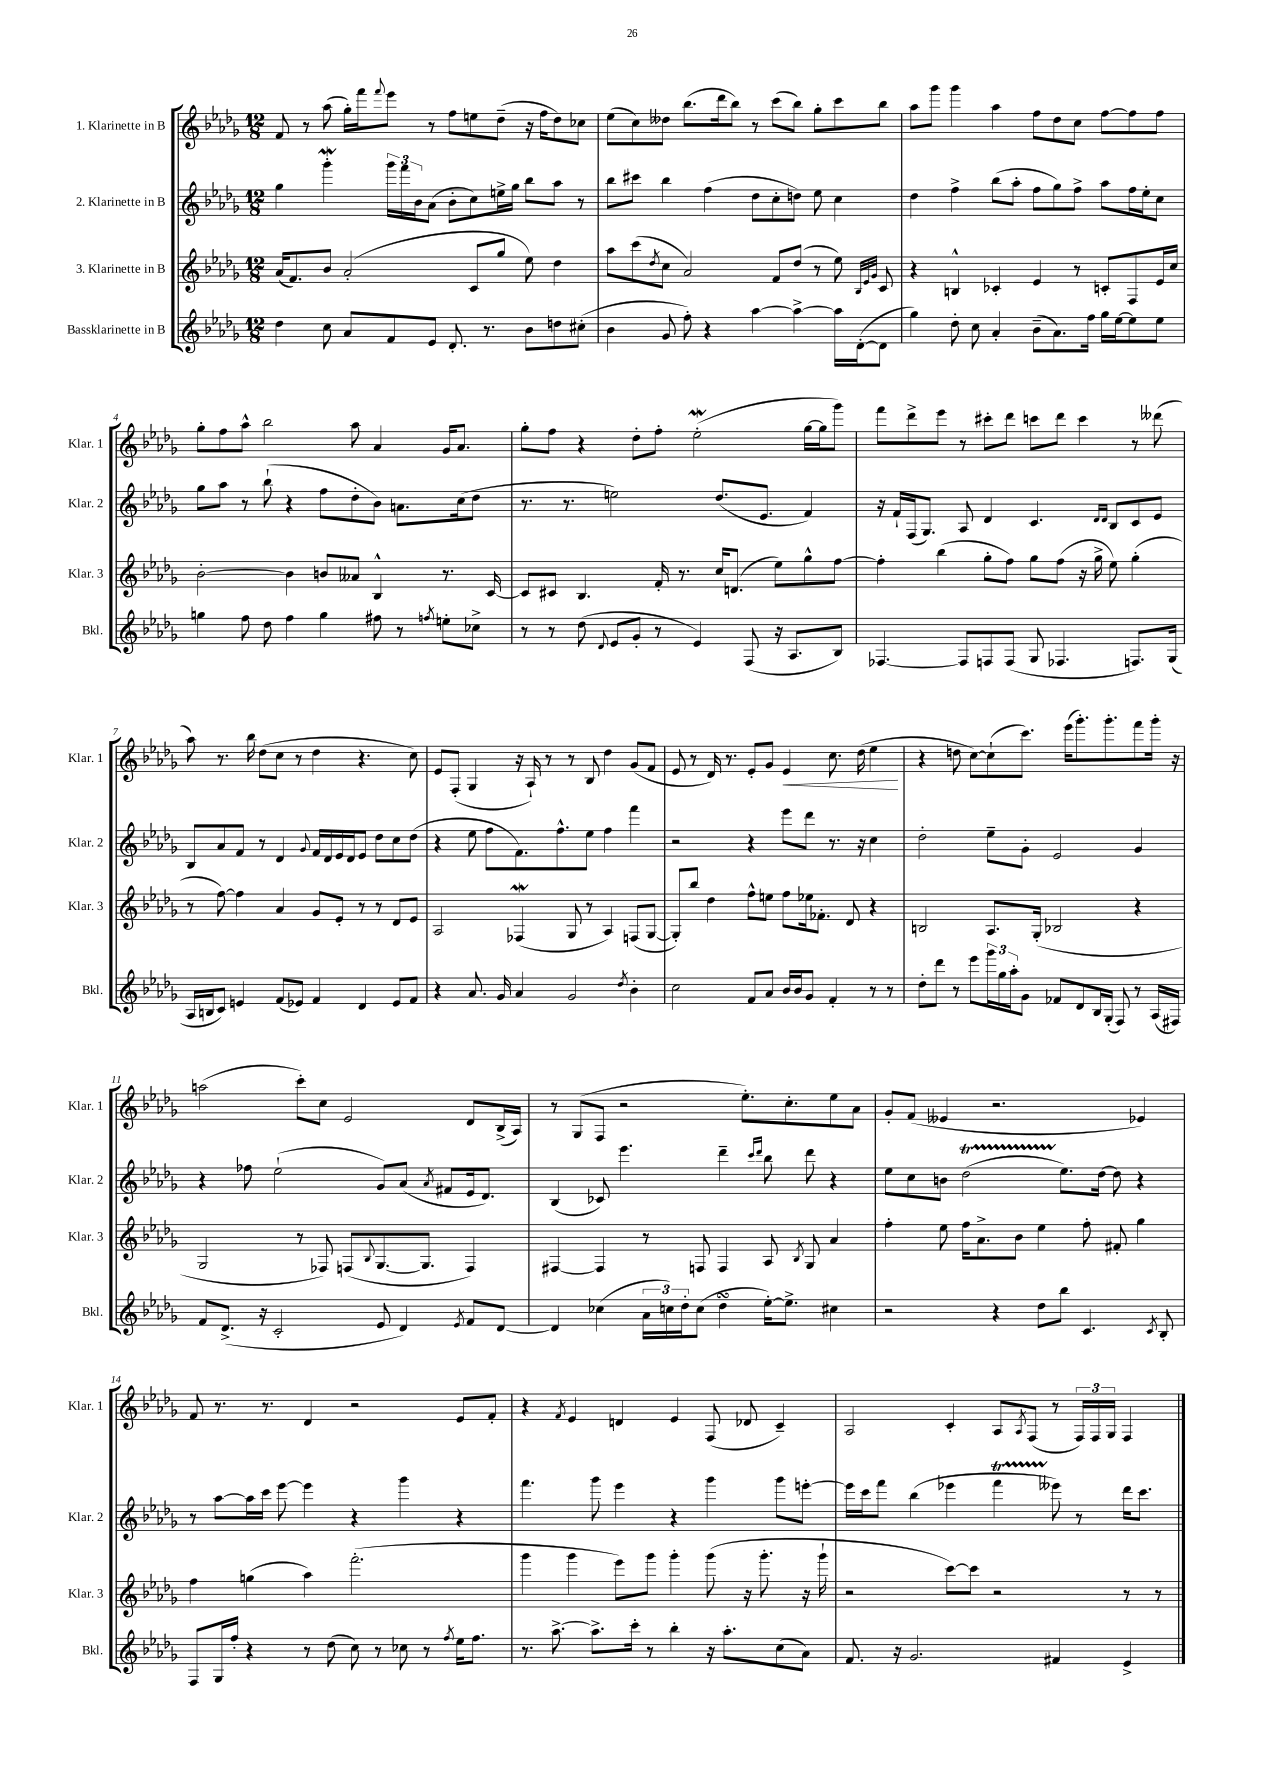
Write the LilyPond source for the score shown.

<<
\new StaffGroup <<
\new Staff = "s0" \with { instrumentName = "1. Klarinette in B" shortInstrumentName = "Klar. 1" } {
    \clef treble \key des \major \numericTimeSignature \time 12/8
    f'8 r8 aes''8( ges''16-.) f'''16 \appoggiatura { f'''8 } ees'''8 r8 f''8 e''8 des''8--( r16 f''16 des''8) ces''8 |
    ees''8( c''8) deses''8 bes''8.( des'''16 bes''8) r8 c'''8( bes''8) ges''8-. c'''8 bes''8 |
    aes''8 ges'''8 ges'''4 aes''4 f''8 des''8 c''8 f''8~ f''8 f''8 |
    ges''8-. f''8 aes''8-^ bes''2 aes''8 aes'4 ges'16 aes'8. |
    ges''8-. f''8 r4 des''8-. f''8-. ees''2-.\mordent( ges''16~ ges''16 ges'''8) |
    f'''8 des'''8-> ees'''8 r8 cis'''8-. des'''8 c'''8 des'''8 c'''4 r8 deses'''8( |
    aes''8) r8. bes''16 des''8( c''8 r8 des''4 r4. c''8) |
    ees'8 f8-.( ges4 r16 aes16-!) r8 r8 bes8 des''4 ges'8( f'8 |
    ees'8 r8 des'16) r8. ees'8-. ges'8 ees'4\< c''8. des''16( ees''4\! |
    r4 d''8 c''8~) c''8-!( c'''8.) ees'''16( ges'''8.-.) ges'''8.-. f'''8 ges'''16-. r16 |
    a''2( c'''8-.) c''8 ees'2 des'8 bes16->( aes16) |
    r8 ges8( f8 r2 ees''8.-.) c''8.-. ees''8 aes'8 |
    ges'8-. f'8( eeses'4 r2. ees'4) |
    f'8 r8. r8. des'4 r2 ees'8 f'8-. |
    r4 \acciaccatura { f'8 } ees'4 d'4 ees'4 f8( des'8 c'4--) |
    aes2 c'4-. aes8 \acciaccatura { aes8 } f8( r8 \tuplet 3/2 { f16) f16 ges16 } f4 \bar "|." |
}
\new Staff = "s1" \with { instrumentName = "2. Klarinette in B" shortInstrumentName = "Klar. 2" } {
    \clef treble \key des \major \numericTimeSignature \time 12/8
    ges''4 ges'''4-.\mordent \tuplet 3/2 { ges'''16 f'''16 bes'16 } aes'8( bes'8-. c''8) e''16-> ges''16 bes''8 aes''8 r8 |
    bes''8 cis'''8 bes''4 f''4( des''8 c''8-. d''8) ees''8 c''4 |
    des''4 f''4-> bes''8( aes''8-. f''8 ges''8) f''8-> aes''8 f''16 ees''16-. c''8 |
    ges''8 aes''8 r8 bes''8-!( r4 f''8 des''8-. bes'8) a'8. c''16( des''8 |
    r8. r8. e''2) des''8.( ees'8. f'4) |
    r16 f'16-! f16( ges8.) aes8 des'4 c'4. \grace { des'16 des'16 } bes8 c'8 ees'8 |
    bes8 aes'8 f'8 r8 des'4 \appoggiatura { ges'8 } f'16 des'16 ees'16 des'16 ees'8 des''8 c''8 des''8( |
    r4 ees''8 f''8 f'8.) f''8.-^ ees''8 f''4 f'''4 |
    r2 r4 ees'''8 des'''8 r8. r16 c''4 |
    des''2-. ees''8-- ges'8-. ees'2 ges'4 |
    r4 fes''8 ees''2-!( ges'8) aes'8( \acciaccatura { aes'8 } fis'8 ees'16 des'8.) |
    bes4( ces'8) ees'''4. des'''4-- \grace { c'''16 des'''16 } bes''8 des'''8 r4 |
    ees''8 c''8 b'8 des''2\startTrillSpan( ees''8.\stopTrillSpan) des''16~ des''8 r4 |
    r8 aes''8~ aes''16 c'''16 ees'''8~ ees'''4 r4 ges'''4 r4 |
    f'''4. ges'''8 ees'''4 r4 ges'''4 ges'''8 e'''8~-. |
    e'''16 c'''16 f'''8 bes''4( ees'''4 f'''4\startTrillSpan eeses'''8\stopTrillSpan) r8 des'''16 c'''8. \bar "|." |
}
\new Staff = "s2" \with { instrumentName = "3. Klarinette in B" shortInstrumentName = "Klar. 3" } {
    \clef treble \key des \major \numericTimeSignature \time 12/8
    aes'16( f'8.) bes'8 aes'2-.( c'8 ges''8 ees''8) des''4 |
    aes''8 c'''8( \acciaccatura { des''8 } c''8 aes'2) f'8 des''8( r8 ees''8) \grace { bes32 ees'32 ges'32 } c'8 |
    r4 b4-^ ces'4-. ees'4 r8 c'8-. f8 ees'16 c''16 |
    bes'2~-. bes'4 b'8 aeses'8 bes4-^ r8. c'16~ |
    c'8 cis'8 bes4. f'16-. r8. c''16 d'8.( ees''8) ges''8-^ f''8~ |
    f''4-. bes''4( ges''8-. f''8) ges''8 f''8( r16 ges''16-> ees''8) ges''4-.( |
    r8 f''8~) f''4 aes'4 ges'8 ees'8-. r8 r8 des'8 ees'8 |
    aes2 fes4\mordent( ges8 r8 aes4) f8( ges8~ |
    ges8-.) bes''8 des''4 f''8-^ e''8 f''8 ees''16 fes'8.-. des'8 r4 |
    b2 aes8. ges16-.( bes2 r4 |
    ges2 r8 fes8) f8( \appoggiatura { bes8 } ges8.~ ges8. f4) |
    fis4~ fis4 r8 f8 f4 aes8 \acciaccatura { bes8 } ges8 aes'4 |
    f''4-. ees''8 f''16 aes'8.-> bes'8 ees''4 f''8-. fis'8-. ges''4 |
    f''4 g''4( aes''4) f'''2.-.( |
    ges'''4 ges'''4 ees'''8) ges'''8 ges'''4-. ges'''8( r16 ges'''8.-. r16 ges'''16-! |
    r2 c'''8~) c'''8 r2 r8 r8 \bar "|." |
}
\new Staff = "s3" \with { instrumentName = "Bassklarinette in B" shortInstrumentName = "Bkl." } {
    \clef treble \key des \major \numericTimeSignature \time 12/8
    des''4 c''8 aes'8 f'8 ees'8 des'8.-. r8. bes'8 d''8 cis''8-.( |
    bes'4 ges'8 f''8-.) r4 aes''4~ aes''4~-> aes''16 des'16~-.( des'8 |
    ges''4) des''8-. c''8 aes'4-. bes'8--( aes'8.) f''16 ges''16 ees''16~ ees''8 ees''8 |
    g''4 f''8 des''8 f''4 g''4 fis''8 r8 \acciaccatura { f''8 } e''8-. ces''8-> |
    r8 r8 des''8( \appoggiatura { des'8 } ees'8 ges'8-. r8 ees'4) f8( r16 aes8. bes8) |
    fes4.~ fes8 f8 f8( ges8 fes4. f8.) ges16( |
    aes16 b16 c'8) e'4 f'8( ees'8) f'4 des'4 ees'8 f'8 |
    r4 aes'8. ges'16 aes'4 ges'2 \acciaccatura { des''8 } bes'4-. |
    c''2 f'8 aes'8 bes'16 bes'16 ges'8 f'4-. r8 r8 |
    des''8-. des'''8 r8 ees'''8 \tuplet 3/2 { ges'''16 ges''16 aes''16-. } ges'8 fes'8 des'8 bes16 ges16-.( f8) r8 aes16( fis16) |
    f'8 des'8.->( r16 c'2-. ees'8 des'4) \acciaccatura { ees'8 } f'8 des'8~ |
    des'4 ces''4( \tuplet 3/2 { aes'16 c''16) des''16-. } c''8( des''4\turn ees''16~-.) ees''8.-> cis''4 |
    r2 r4 des''8 bes''8 c'4. \acciaccatura { c'8 } bes8-. |
    f8 ges16 f''16-. r4 r8 des''8( c''8) r8 ces''8 r8 \acciaccatura { f''8 } ees''16 f''8. |
    r8. aes''8.~-> aes''8.-> c'''16-. r8 bes''4-. r16 aes''8.-. c''8( aes'8) |
    f'8. r16 ges'2. fis'4 ees'4-> \bar "|." |
}
>>
>>
